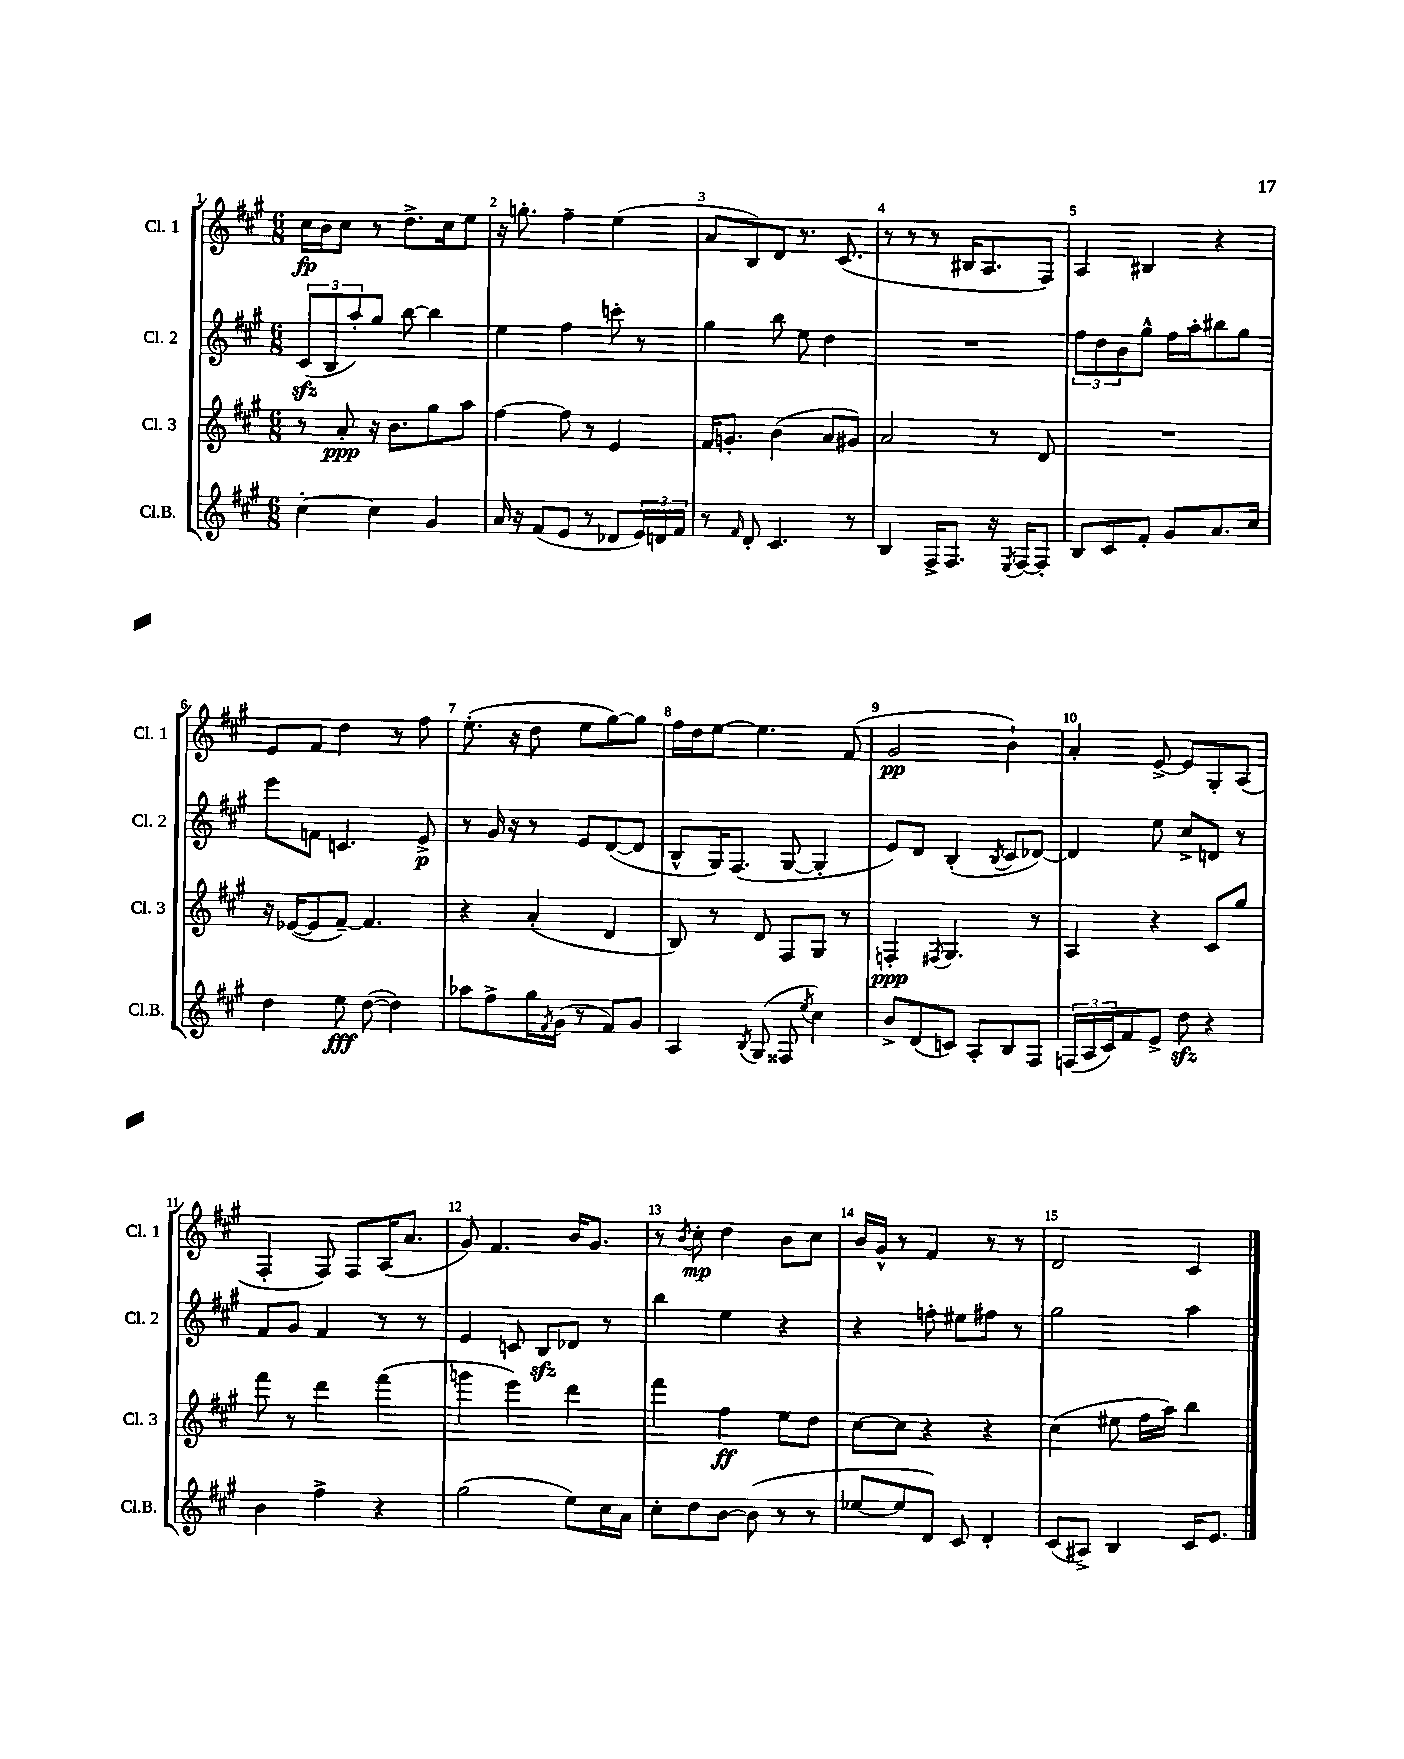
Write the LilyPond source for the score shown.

<<
\new StaffGroup <<
\new Staff = "s0" \with { instrumentName = "Cl. 1" shortInstrumentName = "Cl. 1" } {
    \clef treble \key a \major \numericTimeSignature \time 6/8
    cis''16\fp b'16 cis''8 r8 d''8.-> cis''16 e''8 |
    r16 g''8.-. fis''4-- e''4( |
    a'8 b8) d'8 r8. cis'8.( |
    r8 r8 r8 bis16 a8. fis8) |
    a4 bis4 r4 |
    e'8 fis'8 d''4 r8 fis''8 |
    e''8.-.( r16 d''8 e''8 gis''8~) gis''8 |
    fis''16 d''16 e''8~ e''4. fis'8( |
    gis'2\pp b'4-!) |
    a'4-. e'8~-> e'8 gis8-. a8( |
    fis4-. fis8) fis8 a16( a'8. |
    gis'8) fis'4. b'16 gis'8. |
    r8 \acciaccatura { b'8 } cis''8-.\mp d''4 b'8 cis''8 |
    b'16 gis'16-^ r8 fis'4 r8 r8 |
    d'2 cis'4 \bar "|." |
}
\new Staff = "s1" \with { instrumentName = "Cl. 2" shortInstrumentName = "Cl. 2" } {
    \clef treble \key a \major \numericTimeSignature \time 6/8
    \tuplet 3/2 { cis'8\sfz( b8 a''8-.) } gis''8 b''8~ b''4 |
    e''4 fis''4 c'''8-. r8 |
    gis''4 b''8 e''8 d''4 |
    R2. |
    \tuplet 3/2 { fis''8 d''8 b'8 } gis''8-^ fis''16 a''16-. bis''8 gis''8 |
    e'''8 f'8 c'4. e'8->\p |
    r8 gis'16 r16 r8 e'8 d'8~( d'8 |
    b8-^ gis16) fis8.( gis8~ gis4-. |
    e'8) d'8 b4-.( \acciaccatura { b8 } cis'8 des'8~) |
    des'4 e''8 cis''8-> d'8 r8 |
    fis'8 gis'8 fis'4 r8 r8 |
    e'4 c'8 b8\sfz des'8 r8 |
    b''4 e''4 r4 |
    r4 f''8-. eis''8 fis''8 r8 |
    gis''2 a''4 \bar "|." |
}
\new Staff = "s2" \with { instrumentName = "Cl. 3" shortInstrumentName = "Cl. 3" } {
    \clef treble \key a \major \numericTimeSignature \time 6/8
    r8 a'8-.\ppp r16 b'8. gis''8 a''8 |
    fis''4~ fis''8 r8 e'4 |
    fis'16 g'8.-. b'4( a'8 gis'8) |
    a'2 r8 d'8 |
    R2. |
    r16 ees'16~( ees'8 fis'8~--) fis'4. |
    r4 a'4-.( d'4 |
    b8) r8 d'8 fis8 gis8 r8 |
    f4-.\ppp \acciaccatura { fis8 } gis4. r8 |
    a4 r4 cis'8 gis''8 |
    fis'''8 r8 d'''4 fis'''4( |
    g'''4 e'''4) d'''4 |
    fis'''4 fis''4\ff e''8 d''8 |
    cis''8~ cis''8 r4 r4 |
    cis''4( eis''8 fis''16 a''16) b''4 \bar "|." |
}
\new Staff = "s3" \with { instrumentName = "Cl.B." shortInstrumentName = "Cl.B." } {
    \clef treble \key a \major \numericTimeSignature \time 6/8
    cis''4~-. cis''4 gis'4 |
    a'16 r16 fis'8( e'8 r8 des'8 \tuplet 3/2 { e'16) d'16 fis'16 } |
    r8 \grace { fis'16 } d'8-. cis'4. r8 |
    b4 fis16-> fis8. r16 \acciaccatura { e8 } fis16~ fis8-. |
    b8 cis'8 fis'8-. gis'8 a'8. cis''16 |
    d''4 e''8\fff d''8~( d''4) |
    aes''8 fis''8-> gis''16 \acciaccatura { fis'8 } gis'16( r8 fis'8) gis'8 |
    a4 \acciaccatura { b8 } gis8( fisis8 \acciaccatura { e''8 } cis''4) |
    b'8-> d'8( c'8) a8-. b8 fis8 |
    \tuplet 3/2 { f16( a16 cis'16) } fis'8 e'8-> d''8\sfz r4 |
    b'4 fis''4-> r4 |
    gis''2( e''8) cis''16 a'16 |
    cis''8-. d''8 b'8~ b'8( r8 r8 |
    ees''8~ ees''8 d'8) cis'8 d'4-. |
    cis'8( ais8->) b4 cis'16 e'8. \bar "|." |
}
>>
>>
\layout { \context { \Score \override BarNumber.break-visibility = ##(#f #t #t) barNumberVisibility = #all-bar-numbers-visible } }
